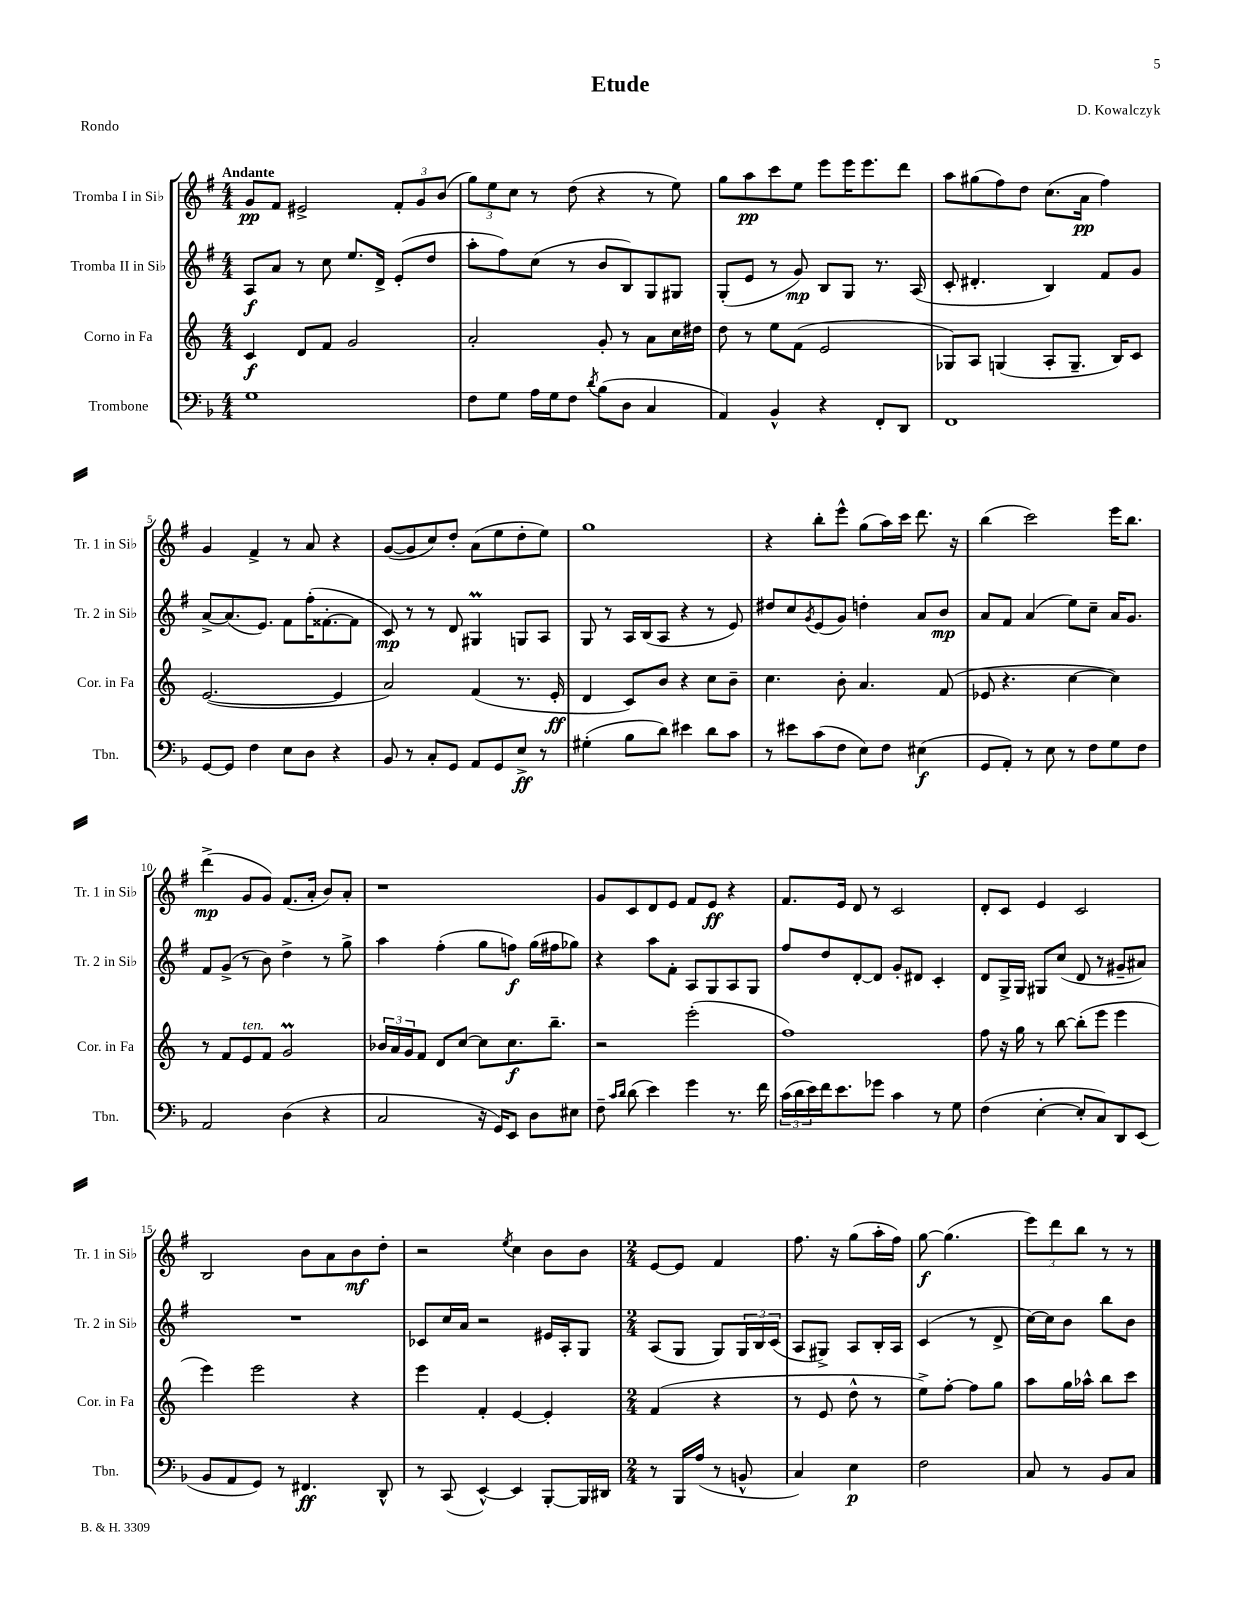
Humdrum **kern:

**kern	**kern	**kern	**kern
*staff4	*staff3	*staff2	*staff1
*clefF4	*clefG2	*clefG2	*clefG2
*k[b-]	*k[]	*k[f#]	*k[f#]
*M4/4	*M4/4	*M4/4	*M4/4
1G	4c	8A	8g
.	.	8a	8f#
.	8d	8r	2e#^
.	8f	8cc	.
.	2g	8.ee	.
.	.	16d^	.
.	.	(8e'	12f#'
.	.	.	12g
.	.	8dd	.
.	.	.	(12b
=	=	=	=
8F	2a'	8aa'	12gg)
.	.	.	12ee
8G	.	8ff#)	.
.	.	.	12cc
16A	.	(8cc	8r
16G	.	.	.
8F	.	8r	(8dd
8qd	.	.	.
(8B-	8g'	8b	4r
8D	8r	8B)	.
4C	8a	8G	8r
.	16cc	8G#	8ee)
.	16dd#	.	.
=	=	=	=
4AA)	8dd	(8G'	8gg
.	8r	8e	8aa
4BB-^^	8ee	8r	8ccc
.	(8f	8g)	8ee
4r	2e	8B	8eee
.	.	8G	16eee
.	.	.	8.eee
8FF'	.	8.r	.
8DD	.	.	8ddd
.	.	(16A	.
=	=	=	=
1FF	8G-)	8c'	8aa
.	8A	4.d#'	(8gg#
.	(4G	.	8ff#)
.	.	.	8dd
.	8A'	4B)	(8.cc
.	8.G~	.	.
.	.	.	16a
.	.	8f#	4ff#)
.	16B)	.	.
.	8c	8g	.
=	=	=	=
[8GG	([2.e	[8a^	4g
8GG]	.	(8.a]	.
4F	.	.	4f#^
.	.	8.e)	.
8E	.	8f#	8r
8D	.	(16ff#'	8a
.	.	[8.f##'	.
4r	4e]	.	4r
.	.	8f##]	.
=	=	=	=
8BB-	2a)	8c)	([8g
8r	.	8r	8g]
8C'	.	8r	8cc)
8GG	.	8d	8dd'
8AA	(4f	4G#	(8a
8GG	.	.	8ee
8E^	8.r	8G	8dd'
8r	.	8A	8ee)
.	16e'	.	.
=	=	=	=
(4G#'	4d	8G	1gg
.	.	8r	.
8B-	8c)	16A	.
.	.	(16B	.
8d)	8b	8A	.
4e#	4r	4r	.
8d	8cc	8r	.
8c	8b~	8e)	.
=	=	=	=
8r	4.cc	8dd#	4r
8e#	.	8cc	.
.	.	8qg	.
(8c	.	(8e	8bb'
8F	8b'	8g)	8eee^^
8E)	4.a	4dd'	(8gg
8F	.	.	16aa)
.	.	.	16ccc
(4E#	.	8a	8.ddd
.	(8f	8b	.
.	.	.	16r
=	=	=	=
8GG	8e-	8a	(4bb
8AA')	4.r	8f#	.
8r	.	(4a	2ccc)
8E	.	.	.
8r	[4cc	8ee)	.
8F	.	8cc~	.
8G	4cc])	16a	16eee
.	.	8.g	8.bb
8F	.	.	.
=	=	=	=
2AA	8r	8f#	(4ddd^
.	8f	(8g^	.
.	8e	8r	8g
.	8f	8b)	8g)
(4D	2g	4dd^	(8.f#
.	.	.	16a'
4r	.	8r	8b)
.	.	8gg^	8a'
=	=	=	=
2C	24b-	4aa	1r
.	24a	.	.
.	24g	.	.
.	8f	.	.
.	8d	(4ff#'	.
.	[8cc	.	.
16r	8cc]	8gg	.
16GG)	.	.	.
8EE	8.cc	8ff)	.
8D	.	(16gg	.
.	8.bb~	16ff#	.
8E#	.	8gg-)	.
=	=	=	=
8F~	2r	4r	8g
16qqc	.	.	.
16qqd	.	.	.
(8d	.	.	8c
4e)	.	8aa	8d
.	.	8f#'	8e
4g	(2eee'	8A	8f#
.	.	8G	8e
8.r	.	8A	4r
.	.	8G	.
16f	.	.	.
=	=	=	=
(24c	1ff)	8ff#	8.f#
24d	.	.	.
24e)	.	.	.
16f	.	8dd	.
8.e	.	.	16e
.	.	[8d'	8d
8g-	.	8d]	8r
4c	.	8g'	2c
.	.	8d#	.
8r	.	4c'	.
8G	.	.	.
=	=	=	=
(4F	8ff	8d	8d'
.	16r	16G^	8c
.	16gg	16G	.
[4E'	8r	8G#	4e
.	[8bb	(8cc	.
8E']	(8bb']	8d	2c
8C)	8eee	8r	.
8DD	4eee	8g#~	.
(8EE	.	8a#)	.
=	=	=	=
8BB-	4eee)	1r	2B
8AA	.	.	.
8GG)	2eee	.	.
8r	.	.	.
4.FF#	.	.	8b
.	.	.	8a
.	4r	.	8b
8DD^^	.	.	8dd'
=	=	=	=
8r	4eee	8c-	2r
(8CC	.	16cc	.
.	.	16a	.
[4EE^^)	4f'	2r	.
.	.	.	8qee
4EE]	[4e	.	4cc
[8BBB-'	4e']	16e#	8b
.	.	16A'	.
16BBB-]	.	8G	8b
16DD#	.	.	.
=	=	=	=
*M2/4	*M2/4	*M2/4	*M2/4
8r	(4f	(8A	[8e
16BBB-	.	8G	8e]
(16A	.	.	.
8r	4r	8G)	4f#
8BB^^	.	24G	.
.	.	24B	.
.	.	(24c	.
=	=	=	=
4C)	8r	8A	8.ff#
.	8e	8G#^)	.
.	.	.	16r
4E	8dd^^	8A	(8gg
.	8r	16B'	16aa'
.	.	16A	16ff#)
=	=	=	=
2F	8ee^)	(4c	[8gg
.	[8ff'	.	(4.gg]
.	8ff]	8r	.
.	8gg	8d^	.
=	=	=	=
8C	8aa	[16cc)	12eee)
.	.	16cc]	.
.	.	.	12ddd
8r	16gg	8b	.
.	.	.	12bb
.	16aa-^^	.	.
8BB-	8bb	8bb	8r
8C	8ccc	8b	8r
==	==	==	==
*-	*-	*-	*-
